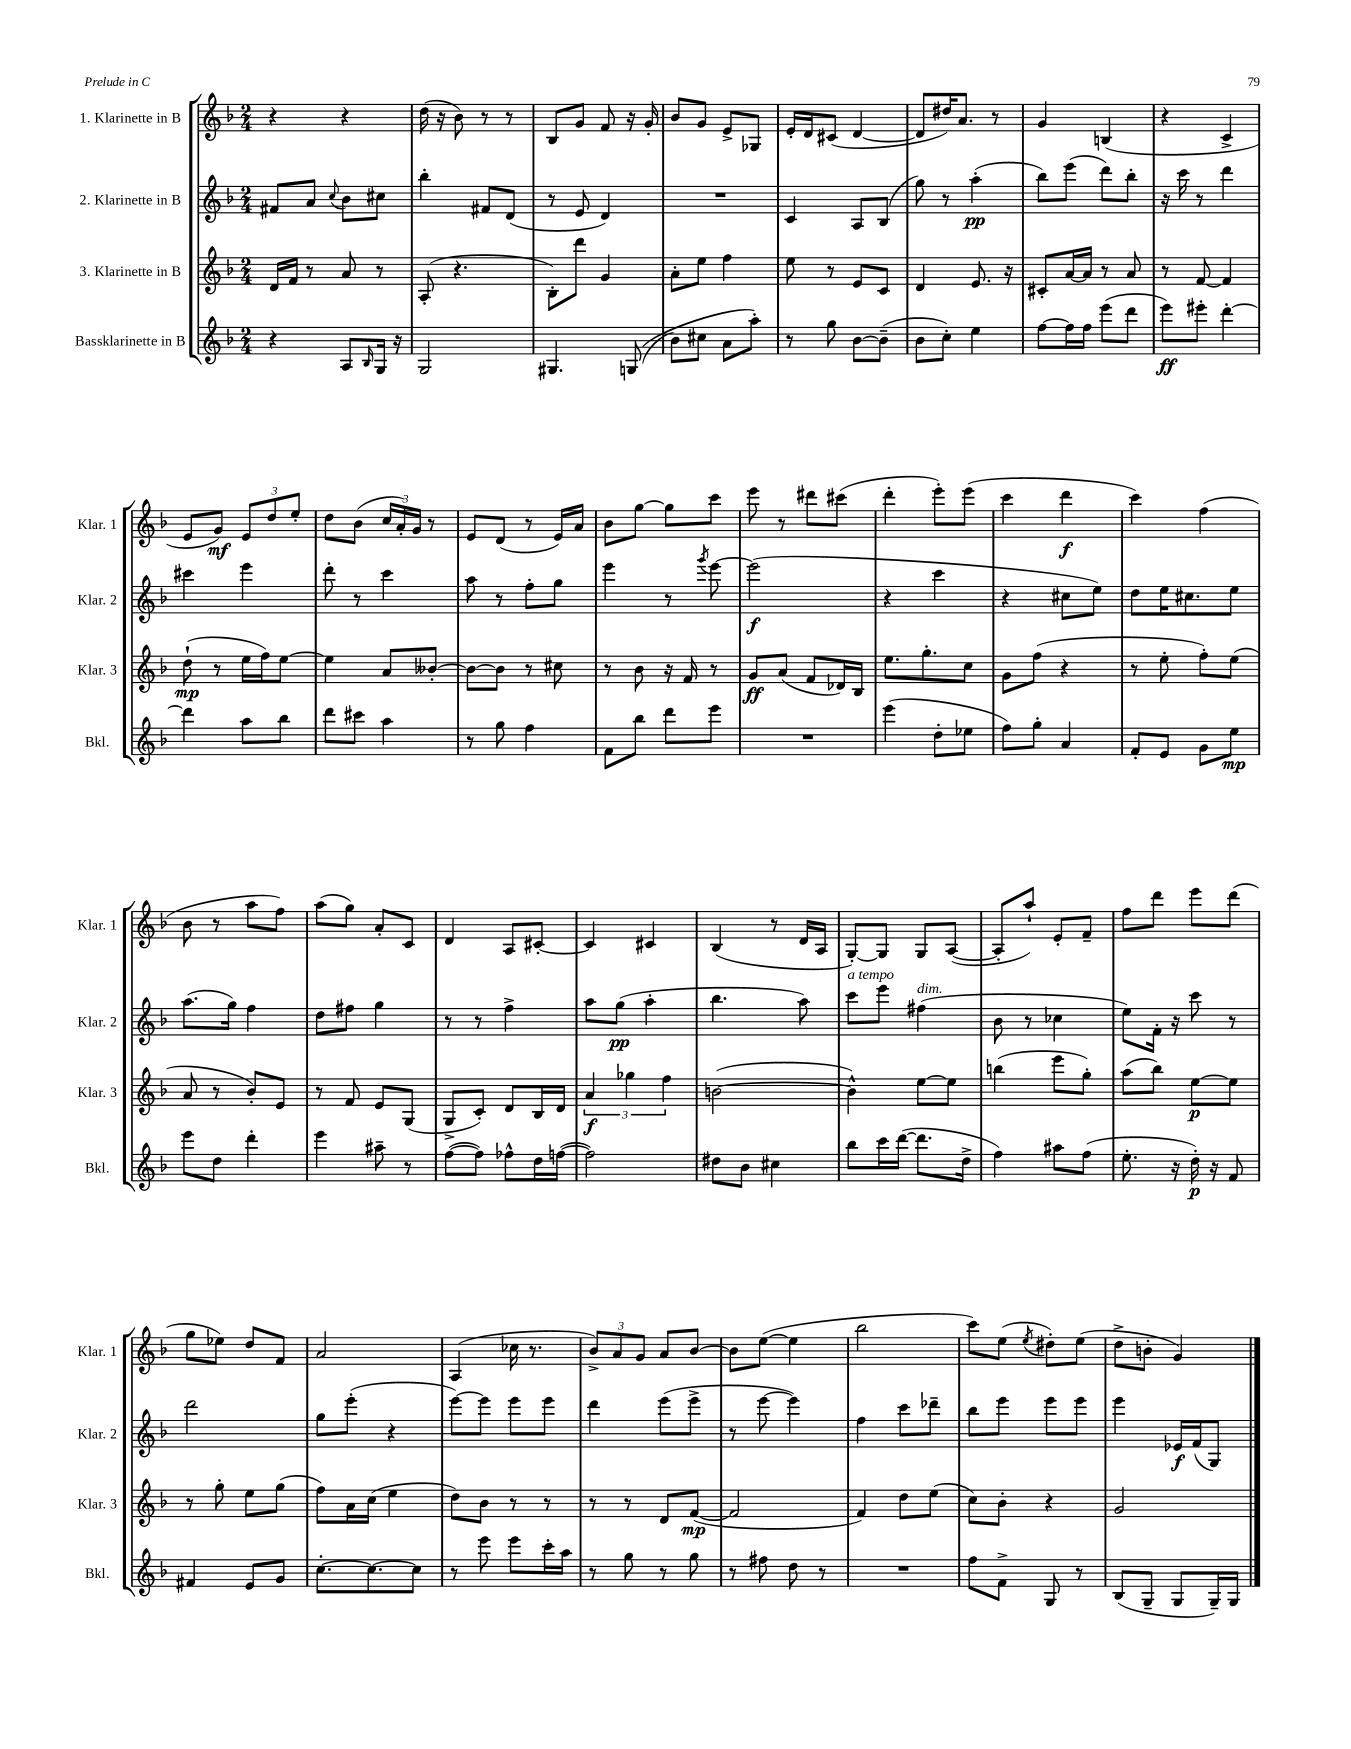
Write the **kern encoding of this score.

**kern	**kern	**kern	**kern
*staff4	*staff3	*staff2	*staff1
*clefG2	*clefG2	*clefG2	*clefG2
*k[b-]	*k[b-]	*k[b-]	*k[b-]
*M2/4	*M2/4	*M2/4	*M2/4
4r	16d/LL	8f#/L	4r
.	16f/JJ	.	.
.	8r	8a/J	.
.	.	8qqcc/	.
8A/L	8a/	8b-\L	4r
16qqB-/	.	.	.
16G/Jk	8r	8cc#\J	.
16r	.	.	.
=	=	=	=
2G/	(8A'/	4bb-'\	(16dd\
.	.	.	16r
.	4.r	.	8b-\)
.	.	8f#/L	8r
.	.	(8d/J	8r
=	=	=	=
4.G#/	8B-'\L)	8r	8B-/L
.	8ddd\J	8e/	8g/J
.	4g/	4d/)	8f/
&((8G/	.	.	16r
.	.	.	16g'/
=	=	=	=
8b-\L)	8a'\L	2r	8b-/L
8cc#\J	8ee\J	.	8g/J
8a\L	4ff\	.	8e^/L
8aa'\J&)	.	.	8G-/J
=	=	=	=
8r	8ee\	4c/	16e'/LL
.	.	.	16d/J
8gg\	8r	.	(8c#/J
[8b-\L	8e/L	8A/L	[4d/
(8b-~\]J	8c/J	(8B-/J	.
=	=	=	=
8b-\L	4d/	8gg\)	8d/]L
8cc'\J)	.	8r	16dd#/K)
.	.	.	8.a/J
4ee\	8.e/	(4aa'\	.
.	.	.	8r
.	16r	.	.
=	=	=	=
[8ff\L	8c#'/L	8bb-\L)	4g/
16ff\]L	[16a/L	(8eee\J	.
16ff\JJ	16a/]JJ	.	.
(8eee\L	8r	8ddd\L)	(4B/
8ddd\J	8a/	8bb-'\J	.
=	=	=	=
8eee\L)	8r	16r	4r
.	.	16ccc\	.
8eee#'\J	[8f/	8r	.
[4ddd'\	4f/]	4ddd\	4c^/
=	=	=	=
4ddd\]	(8dd`\	4ccc#\	8e/L
.	8r	.	8g/J)
8aa\L	16ee\LL	4eee\	12e/L
.	16ff\J)	.	.
.	.	.	12dd/
8bb-\J	[8ee\J	.	.
.	.	.	12ee'/J
=	=	=	=
8ddd\L	4ee\]	8ddd'\	8dd\L
8ccc#\J	.	8r	(8b-\J
4aa\	8a/L	4ccc\	24cc/LL
.	.	.	24a'/)
.	.	.	24g/JJ
.	[8b--'/J	.	8r
=	=	=	=
8r	8b--\_L	8aa\	8e/L
8gg\	8b--\]J	8r	(8d/J
4ff\	8r	8ff'\L	8r
.	8cc#\	8gg\J	16e/LL)
.	.	.	16a/JJ
=	=	=	=
8f\L	8r	4eee\	8b-\L
8bb-\J	8b-\	.	[8gg\J
8ddd\L	16r	8r	8gg\]L
.	16f/	.	.
.	.	8qggg/	.
8eee\J	8r	[8eee\	8ccc\J
=	=	=	=
2r	8g/L	(2eee\]	8eee\
.	(8a/J	.	8r
.	8f/L	.	8ddd#\L
.	16d-/L)	.	(8ccc#\J
.	16B-/JJ	.	.
=	=	=	=
(4eee\	8.ee\L	4r	4ddd'\
.	8.gg'\	.	.
8dd'\L	.	4ccc\	8eee'\L)
8ee-\J	8cc\J	.	(8eee\J
=	=	=	=
8ff\L)	8g\L	4r	4ccc\
8gg'\J	(8ff\J	.	.
4a/	4r	8cc#\L	4ddd\
.	.	8ee\J)	.
=	=	=	=
8f'/L	8r	8dd\L	4ccc\)
8e/J	8ee'\	16ee\K	.
.	.	8.cc#\	.
8g\L	8ff'\L)	.	(4ff\
8ee\J	(8ee\J	8ee\J	.
=	=	=	=
8eee\L	8a/	(8.aa\L	8b-\
8dd\J	8r	.	8r
.	.	16gg\Jk)	.
4ddd'\	8b-'/L)	4ff\	8aa\L
.	8e/J	.	8ff\J)
=	=	=	=
4eee\	8r	8dd\L	(8aa\L
.	8f/	8ff#\J	8gg\J)
8aa#~\	8e/L	4gg\	8a'/L
8r	(8G/J	.	8c/J
=	=	=	=
([8ff\L	8G^/L	8r	4d/
8ff\]J)	8c'/J)	8r	.
8ff-^^\L	8d/L	4ff^\	8A/L
16dd\L	16B-/L	.	[8c#'/J
([16ff\JJ	16d/JJ	.	.
=	=	=	=
2ff\])	6a/	8aa\L	4c#/]
.	.	(8gg\J	.
.	6gg-\	.	.
.	.	4aa'\	4c#/
.	6ff\	.	.
=	=	=	=
8dd#\L	([2b\	4.bb-\	(4B-/
8b-\J	.	.	.
4cc#\	.	.	8r
.	.	8aa\)	16d/LL
.	.	.	16A/JJ
=	=	=	=
8bb-\L	4b^^\])	8ccc\L	[8G'/L)
16ccc\L	.	8eee\J	8G/]J
([16ddd\JJ	.	.	.
8.ddd\]L	[8ee\L	(4ff#\	8G/L
.	8ee\]J	.	([8A/J
16dd^\Jk	.	.	.
=	=	=	=
4ff\)	(4bb\	8b-\	8A'/]L
.	.	8r	8aa`/J)
8aa#\L	8eee\L	4cc-\	8e'/L
(8ff\J	8gg'\J)	.	8f~/J
=	=	=	=
8.ee'\	(8aa\L	8ee\L)	8ff\L
.	8bb-\J)	16f'\Jk	8ddd\J
16r	.	16r	.
16dd'\)	[8ee\L	8ccc\	8eee\L
16r	.	.	.
8f/	8ee\]J	8r	(8ddd\J
=	=	=	=
4f#/	8r	2ddd\	8gg\L
.	8gg'\	.	8ee-\J)
8e/L	8ee\L	.	8dd/L
8g/J	(8gg\J	.	8f/J
=	=	=	=
[8.cc'\L	8ff\L)	8gg\L	2a/
.	16a\L	(8eee'\J	.
8.cc\_	(16cc\JJ	.	.
.	4ee\	4r	.
8cc\]J	.	.	.
=	=	=	=
8r	8dd\L)	[8eee\L)	(4A/
8eee\	8b-\J	8eee\]J	.
8eee\L	8r	8eee\L	16cc-\
.	.	.	8.r
16ccc'\L	8r	8eee\J	.
16aa\JJ	.	.	.
=	=	=	=
8r	8r	4ddd\	12b-^/L)
.	.	.	12a/
8gg\	8r	.	.
.	.	.	12g/J
8r	8d/L	(8eee\L	8a/L
8gg\	([8f/J	8eee^\J	[8b-/J
=	=	=	=
8r	2f/]	8r	8b-\]L
8ff#\	.	[8eee\	([8ee\J
8dd\	.	4eee\])	4ee\]
8r	.	.	.
=	=	=	=
2r	4f/)	4ff\	2bb-\
.	8dd\L	8ccc\L	.
.	(8ee\J	8ddd-~\J	.
=	=	=	=
8ff\L	8cc\L)	8bb-\L	8ccc\L)
8f^\J	8b-'\J	8eee\J	(8ee\J
.	.	.	8qee/
8G/	4r	8eee\L	8dd#'\L)
8r	.	8eee\J	(8ee\J
=	=	=	=
(8B-/L	2g/	4eee\	8dd^\L
8G~/J	.	.	8b'\J
8G/L	.	16e-/LL	4g/)
.	.	(16f/J	.
16G~/L)	.	8G/J)	.
16G/JJ	.	.	.
==	==	==	==
*-	*-	*-	*-
